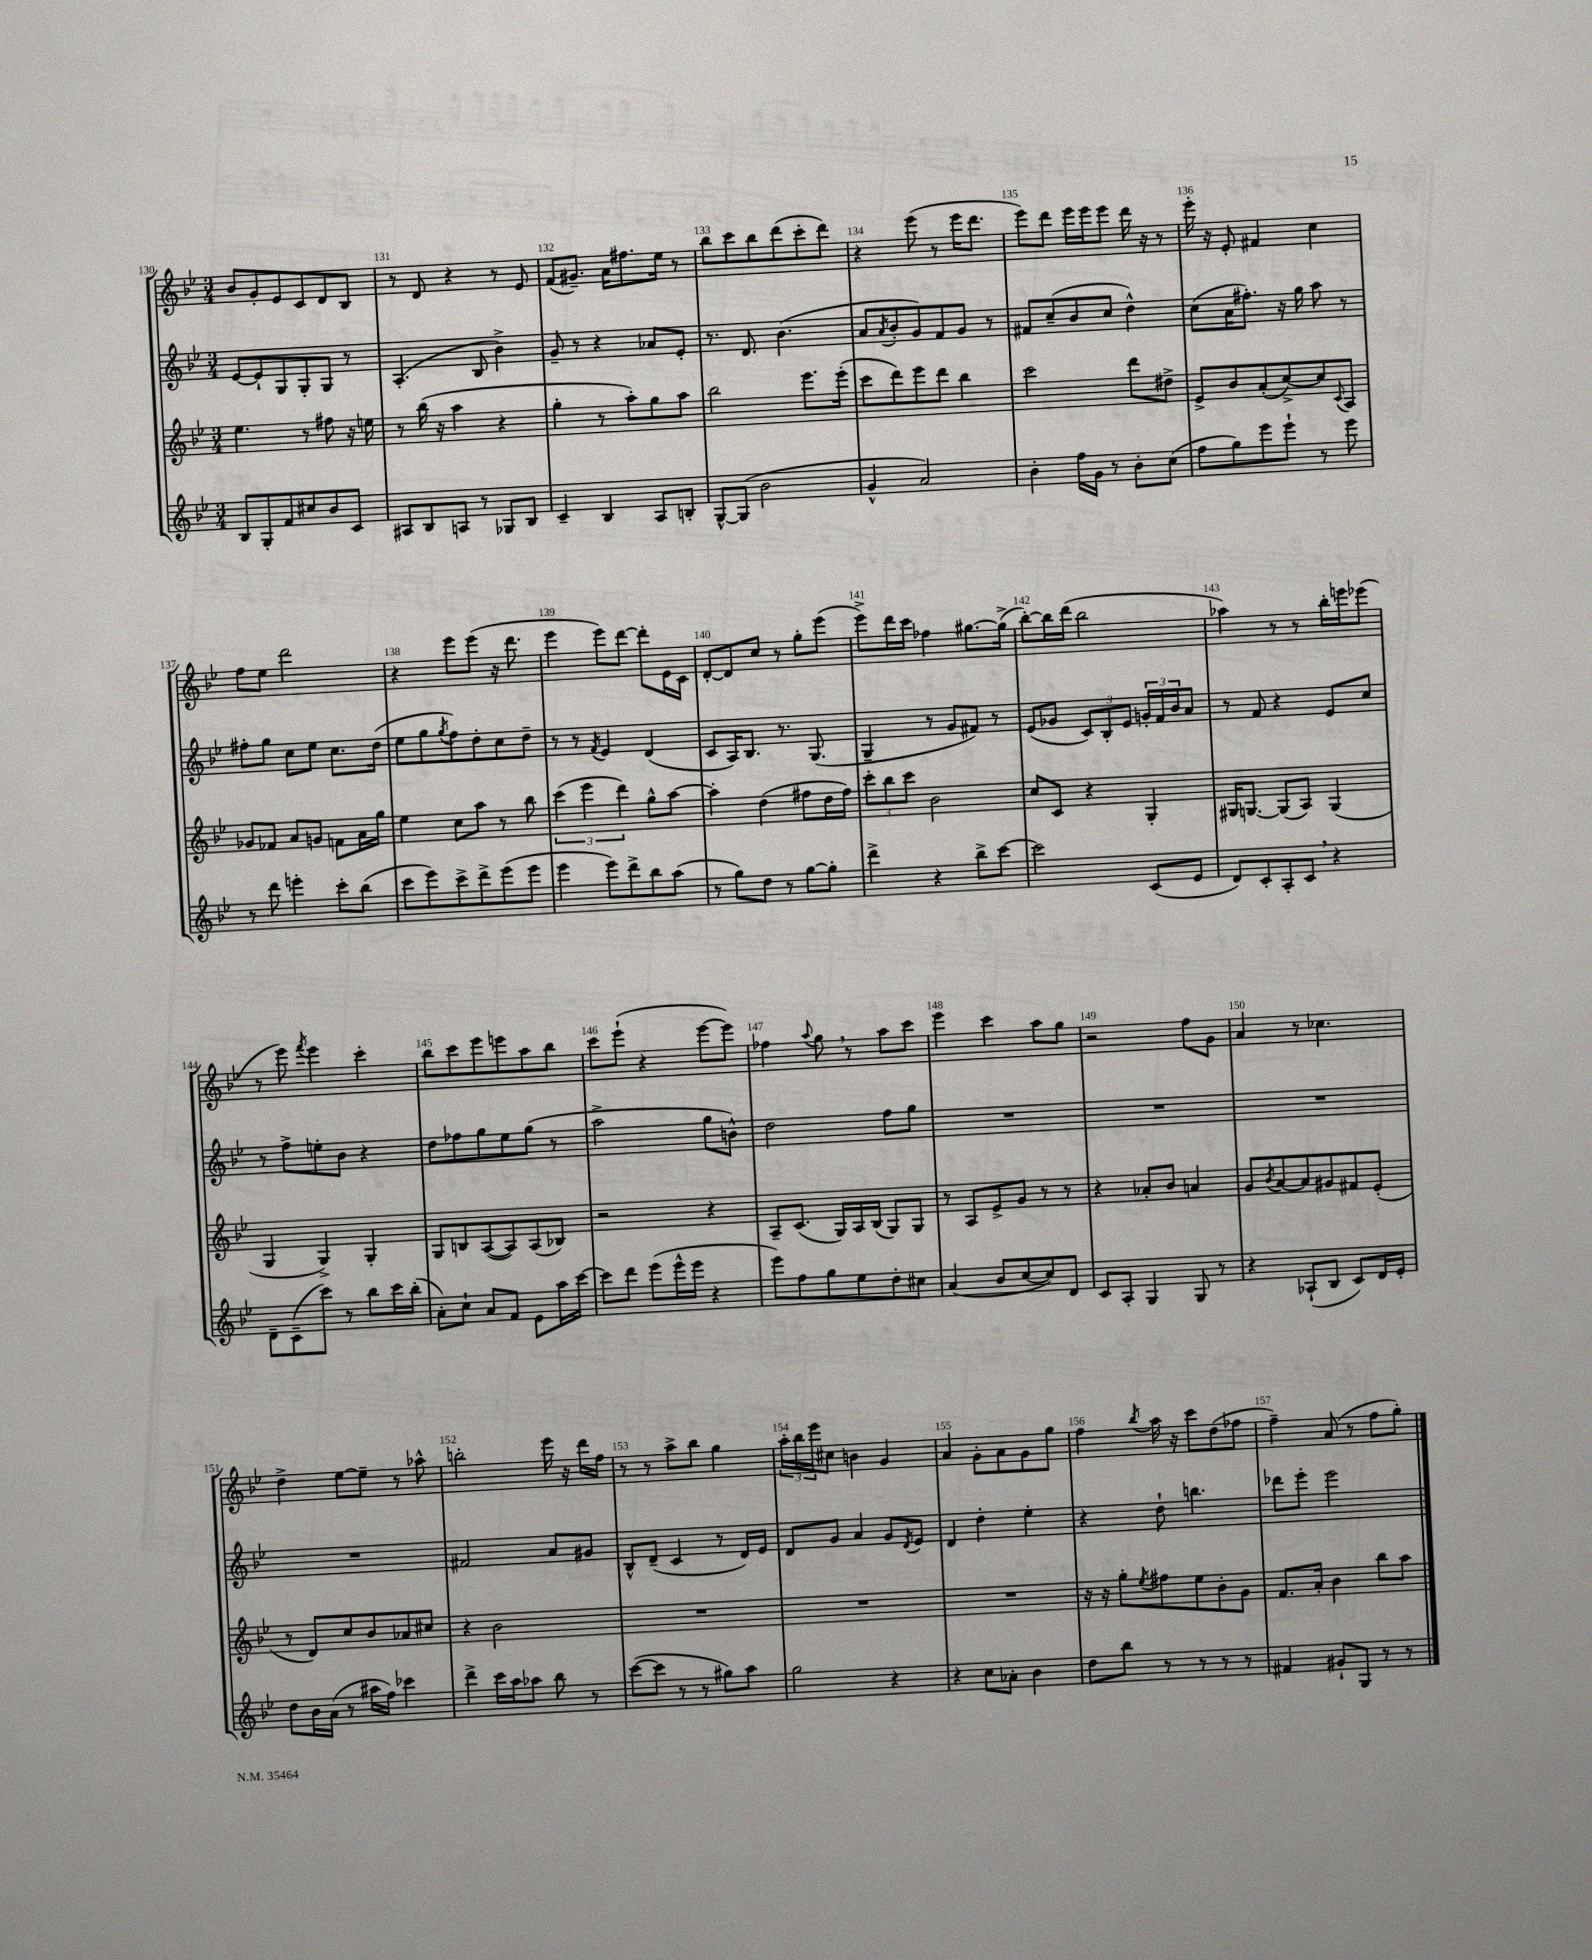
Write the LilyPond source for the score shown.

<<
\new StaffGroup <<
\new Staff = "s0" {
    \clef treble \key bes \major \numericTimeSignature \time 3/4
    bes'8 g'8-. ees'8 c'8 d'8 bes8 |
    r8 d'8 r4 r8 ees'8 |
    f'8( gis'8.--) a'16 fis''8. ees''16 r8 |
    bes''8 c'''8 bes''8 d'''8( c'''8-. d'''8) |
    r4 ees'''8( r8 ees'''16 d'''8. |
    ees'''8) d'''8 ees'''16 ees'''16 ees'''8 d'''16 r16 r8 |
    ees'''16-. r16 ees'8-. fis'4 c''4 |
    f''8 ees''8 d'''2 |
    r4 ees'''8 ees'''8( r16 d'''8. |
    ees'''4 ees'''8) d'''8~ d'''8-. ees'16 c'16 |
    d'8~-. d'8 c''8 r8 g''8-. ees'''8( |
    ees'''8->) d'''16 c'''16 fes''4 gis''8.~ gis''16->( |
    bes''8~-.) bes''16 d'''16( bes''2 |
    aes''4) r8 r8 bes''16-. e'''16 ees'''8( |
    r8 ees'''8) \acciaccatura { f'''8 } ees'''4 c'''4-. |
    bes''8 c'''8 ees'''8 e'''8 a''8 bes''8 |
    c'''8 ees'''8-!( r4 ees'''8~ ees'''8) |
    fes''4 \appoggiatura { a''8 } g''8 \breathe r8 a''8 c'''8 |
    ees'''4 c'''4 a''8 g''8 |
    r2 f''8 g'8 |
    a'4 r8 ces''4. |
    d''4-> ees''8~ ees''8-- r8 aes''8-^ |
    b''2-. ees'''16 r16 d'''16 f''16 |
    r8 r8 a''8-> bes''8 g''4 |
    \tuplet 3/2 { a''16-. bes''16 ees'''16 } cis''8 b'4 g'4 |
    a'4 g'8-. a'8 g'8 g''8 |
    f''4 \acciaccatura { bes''8 } a''16 r16 c'''8 d''8( fes''8 |
    f''4--) a'8( r8 f''8 g''8-.) \bar "|." |
}
\new Staff = "s1" {
    \clef treble \key bes \major \numericTimeSignature \time 3/4
    ees'8~ ees'8-! g8 g8-. g8 r8 |
    a4.-.( bes8 bes'4->) |
    g'8-- r8 r4 aes'8 ees'8-. |
    r8. d'8. bes'4.( |
    a'8 \acciaccatura { a'8 } bes'8-. g'8) f'8 g'8 r8 |
    fis'8 c''8--( bes'8 c''8 d''4-^) |
    c''8( a'16 fis''8.-.) r16 g''16 a''8 r8 |
    fis''8-. g''8 c''8 ees''8 c''8. d''16( |
    ees''8 g''8 \acciaccatura { g''8 } f''8) d''8-. c''8 d''8-- |
    r8 r8 \acciaccatura { f'8 } ees'4 d'4( |
    c'8 a16) bes8. r8. g8.( |
    g4-- r8 g'8 fis'8) r8 |
    ees'8( ges'8 \tuplet 3/2 { c'8) bes8-. ees'8 } \tuplet 3/2 { g'16-. f'16 bes'16 } a'8 |
    r8 f'8 r4 ees'8 c''8 |
    r8 f''8-> e''8-. bes'8 r4 |
    d''8 fes''8 g''8 ees''8 g''8( r8 |
    a''2-> g''8 b'8-^) |
    d''2 f''8 g''8 |
    R2. |
    R2. |
    R2. |
    R2. |
    fis'2 a'8 gis'8 |
    bes8-^ d'8--( c'4 r8 d'16) ees'16 |
    d'8 g'8 a'4 g'8 \acciaccatura { d'8 } ees'8 |
    d'4 d''4-. ees''4-. |
    r4 d''8-! b''4. |
    des'''8 ees'''8-. ees'''2 \bar "|." |
}
\new Staff = "s2" {
    \clef treble \key bes \major \numericTimeSignature \time 3/4
    ees''4. r8 fis''8 r16 e''16 |
    r8 bes''16( r16 a''4 r4 |
    g''4-. r8 a''8-.) g''8 a''8 |
    bes''2 ees'''8. ees'''16-.( |
    c'''8 d'''8) ees'''8 d'''8 bes''4 |
    c'''2 d'''8 dis''8-> |
    ees'8-> bes'8 a'8-.( c''8~->) c''8 \appoggiatura { c'8 } a8 |
    ges'8 fes'8 a'8 g'8 f'8 a'16 g''16 |
    ees''4 c''8 a''8 r8 bes''8 |
    \tuplet 3/2 { c'''4( ees'''4 d'''4) } g''8-^ a''8~ |
    a''4-. d''4( fis''8 d''16 fis''16) |
    \tuplet 3/2 { c'''8-. bes''8 c'''8 } bes'2 |
    c''8 c'8 r4 g4-. |
    gis16 g8.~ g8( a8) g4( |
    g4 g4->) g4-. |
    g8 b8 a8~( a8) a8( bes8) |
    r2 r4 |
    a8-- c'8.( g16) a16 bes16( g8) g8 |
    r8 a8 ees'8-> g'8 r8 r8 |
    r4 aes'8-. bes'8 a'4 |
    g'8 \acciaccatura { bes'8 } a'8~ a'8 gis'8 fis'8 ees'8-.( |
    r8 d'8) c''8 bes'8 aes'8 cis''8 |
    r4 bes'2 |
    R2. |
    R2. |
    R2. |
    r16 r16 g''8-. \acciaccatura { ees''8 } fis''8 ees''8 bes'8-. g'8 |
    f'8. a'16-. bes'4 bes''8 a''8 \bar "|." |
}
\new Staff = "s3" {
    \clef treble \key bes \major \numericTimeSignature \time 3/4
    bes8 g8-. f'8 cis''8 bes'8 c'8 |
    ais8 bes8 a8 r8 ges8 bes8 |
    c'4-- bes4 a8 b8-. |
    g8~-^ g8( bes'2 |
    g'4-^ a'2) |
    bes'4-. f''16 g'16 r8 bes'8-. c''8( |
    f''8 g''8) ees'''8 ees'''8-! r8 ees'''8 |
    r8 d'''8 e'''4-. c'''8-. bes''8( |
    c'''8 ees'''8) c'''8-> d'''8-> ees'''8( ees'''8 |
    ees'''4 ees'''8) d'''8-> bes''8 a''8( |
    r8 g''8) d''8 r8 g''8~ g''8-. |
    d'''4-> r4 bes''8-> c'''8~ |
    c'''2 c'8( ees'8 |
    d'8) c'8-. a8-. c'8 \breathe r4 |
    d'8-- c'8--( c'''8) r8 bes''8 c'''16 bes''16-.( |
    a'8-.) c''8-! a'8 f'8 ees'8 a''16 c'''16~ |
    c'''8 d'''8 ees'''8( ees'''16-^ ees'''16 r4 |
    ees'''8) f''8 g''8 ees''8 d''8-. cis''8 |
    a'4( bes'8 c''8~ c''8) d'8 |
    c'8 a8-. g4 g8 r8 |
    r4 aes8-!( bes8 c'8) d'16 ees'16-. |
    d''8 bes'16 a'16( r8 ais''16 f''16) ces'''4 |
    d'''4-> c'''16 a''16 aes''8 bes''8 r8 |
    c'''8~( c'''8 r8 r8 gis''8) a''8 |
    g''2 r4 |
    r4 c''8 aes'8-. bes'4 |
    d''8 bes''8 r8 r8 r8 r8 |
    fis'4 gis'8-! g8 r8 r8 \bar "|." |
}
>>
>>
\layout { \context { \Score currentBarNumber = #130 \override BarNumber.break-visibility = ##(#f #t #t) barNumberVisibility = #all-bar-numbers-visible } }
